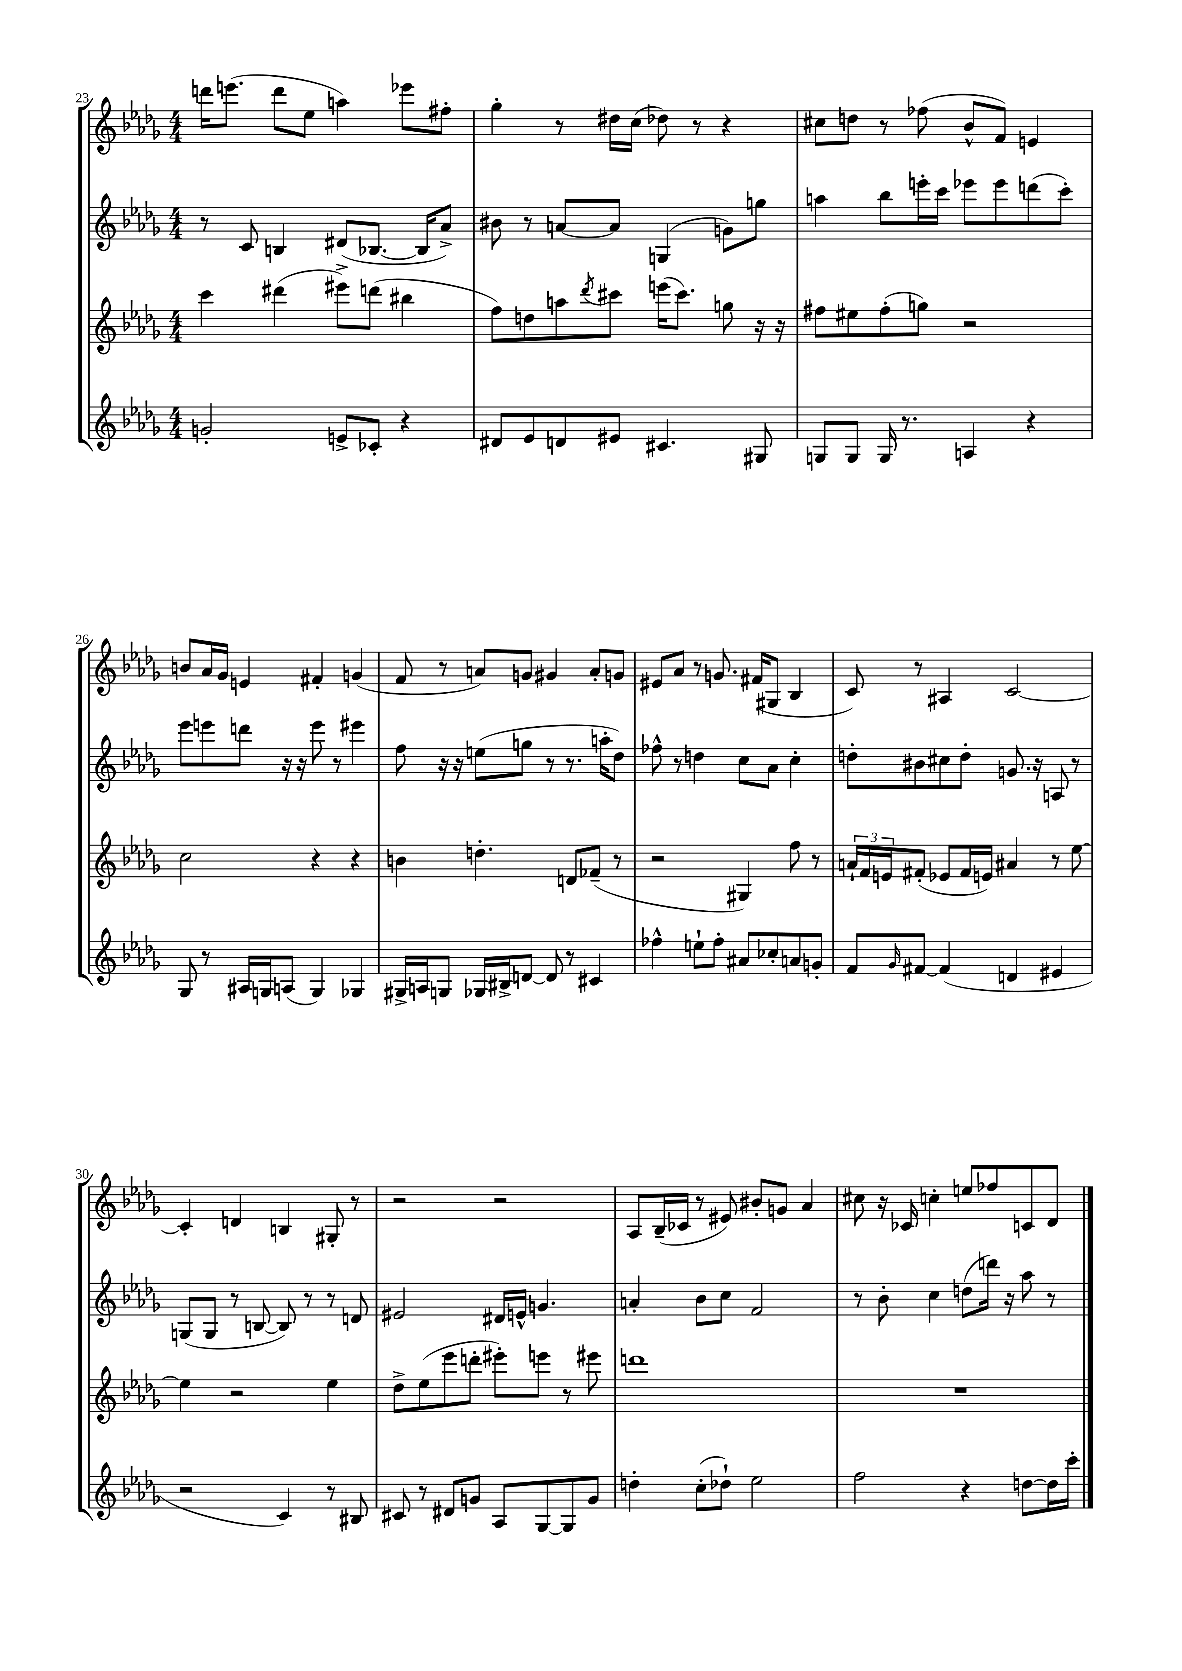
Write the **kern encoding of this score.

**kern	**kern	**kern	**kern
*part4	*part3	*part2	*part1
*staff4	*staff3	*staff2	*staff1
*clefG2	*clefG2	*clefG2	*clefG2
*k[b-e-a-d-g-]	*k[b-e-a-d-g-]	*k[b-e-a-d-g-]	*k[b-e-a-d-g-]
*M4/4	*M4/4	*M4/4	*M4/4
=23	=23	=23	=23
2gn'/	4ccc\	8r	16dddn\KL
.	.	.	(8.eeen\J
.	.	8c/	.
.	(4ddd#X\	4Bn/	8ddd\L
.	.	.	8ee-\J
8en^/L	8eee#X^\L)	(8d#X/L	4aan\)
8c-X'/J	(8dddn\J	[8.B-X/J	.
4r	4bb#X\	.	8eee-X\L
.	.	16B-/KL]	.
.	.	8a-^/J)	8ff#X'\J
=24	=24	=24	=24
8d#X/L	8ff\L)	8b#X\	4gg-'\
8e-/	8ddn\	8r	.
8dn/	8aan\	[8an/L	8r
.	8qddd-/	.	.
8e#X/J	8ccc#X\J	8a/J]	16dd#X\LL
.	.	.	(16cc\JJ
4.c#X/	(16eeen\KL	(4Gn/	8dd-X\)
.	8.ccc#\J)	.	.
.	.	.	8r
.	8ggn\	8gn\L)	4r
8G#X/	16r	8ggn\J	.
.	16r	.	.
=25	=25	=25	=25
8Gn/L	8ff#X\L	4aan\	8cc#X\L
8G/J	8ee#X\	.	8ddn\J
16G/	(8ff#'\	8bb-\L	8r
8.r	.	.	.
.	8ggn\J)	16eeen'\L	(8ff-X\
.	.	16ccc\JJ	.
4An/	2r	8eee-X\L	8b-^^/L
.	.	8eee-\	8f/J)
4r	.	(8dddn\	4en/
.	.	8ccc'\J)	.
!!LO:LB:g=z
=26	=26	=26	=26
8G-/	2cc\	8eee-\L	8bn/L
8r	.	8eeen\	16a-/L
.	.	.	16g-/JJ
16A#X/LL	.	8dddn\J	4en/
16Gn/J	.	.	.
(8An/J	.	16r	.
.	.	16r	.
4G/)	4r	8eee\	4f#X'/
.	.	8r	.
4G-X/	4r	4eee#X\	(4gn/
=27	=27	=27	=27
16G#X^/LL	4bn\	8ff\	8f/
16An/J	.	.	.
8Gn/J	.	16r	8r
.	.	16r	.
16G-X/LL	4.ddn'\	(8een\L	8an/L)
16B#X^/J	.	.	.
[8dn/J	.	8ggn\J	8gn/J
8d/]	.	8r	4g#X/
8r	8dn/L	8.r	.
4c#X/	(8f-X~/J	.	8a'/L
.	.	16aan'\KL	.
.	8r	8dd-\J)	8gn/J
=28	=28	=28	=28
4ff-X^^\	2r	8ff-X^^\	8e#X/L
.	.	8r	8a-/J
8een`\L	.	4ddn\	8r
8ff-'\J	.	.	8.gn/
8a#X/L	4G#X/)	8cc\L	.
.	.	.	(16f#X/KL
8cc-X'/	.	8a-\J	8G#X/J
8an/	8ff\	4cc'\	4B-/
8gn'/J	8r	.	.
=29	=29	=29	=29
8f/L	24an`/LL	8ddn'\L	8c/)
.	24f/	.	.
.	24en/J	.	.
16qqg-/	.	.	.
[8f#X/J	(8f#X'/J	8b#X\	8r
(4f#/]	8e-X/L	8cc#X\	4A#X/
.	16f#/L	8dd'\J	.
.	16en/JJ)	.	.
4dn/	4a#X/	8.gn/	[2c/
.	.	16r	.
4e#X/	8r	8An/	.
.	[8ee-\	8r	.
!!LO:LB:g=z
=30	=30	=30	=30
2r	4ee-\]	(8Gn/L	4c'/]
.	.	8G/J	.
.	2r	8r	4dn/
.	.	[8Bn/	.
4c/)	.	8B/])	4Bn/
.	.	8r	.
8r	4ee-\	8r	8G#X'/
8B#X/	.	8dn/	8r
=31	=31	=31	=31
8c#X/	8dd-^\L	2e#X/	2r
8r	(8ee-\	.	.
8d#X/L	8eee-\	.	.
8gn/J	8dddn'\J	.	.
8A-/L	8eee#X'\L)	16d#X/LL	2r
.	.	16en^^/JJ	.
[8G-/	8eeen\J	4.gn/	.
8G-/]	8r	.	.
8g/J	8eee#X\	.	.
=32	=32	=32	=32
4ddn'\	1dddn	4an'/	8A-/L
.	.	.	(16B-~/L
.	.	.	16c-X/JJ
(8cc'\L	.	8b-\L	8r
8dd-X`\J)	.	8cc\J	8e#X/)
2ee-\	.	2f/	8b#X'/L
.	.	.	8gn/J
.	.	.	4a-/
=33	=33	=33	=33
2ff\	1r	8r	8cc#X\
.	.	8b-'\	16r
.	.	.	16c-X/
.	.	4cc\	4ccn'\
4r	.	(8ddn\L	8een/L
.	.	16dddn\Jk)	8ff-X/
.	.	16r	.
[8ddn\L	.	8aa-\	8cn/
16dd\L]	.	8r	8d-/J
16ccc'\JJ	.	.	.
==	==	==	==
*-	*-	*-	*-
